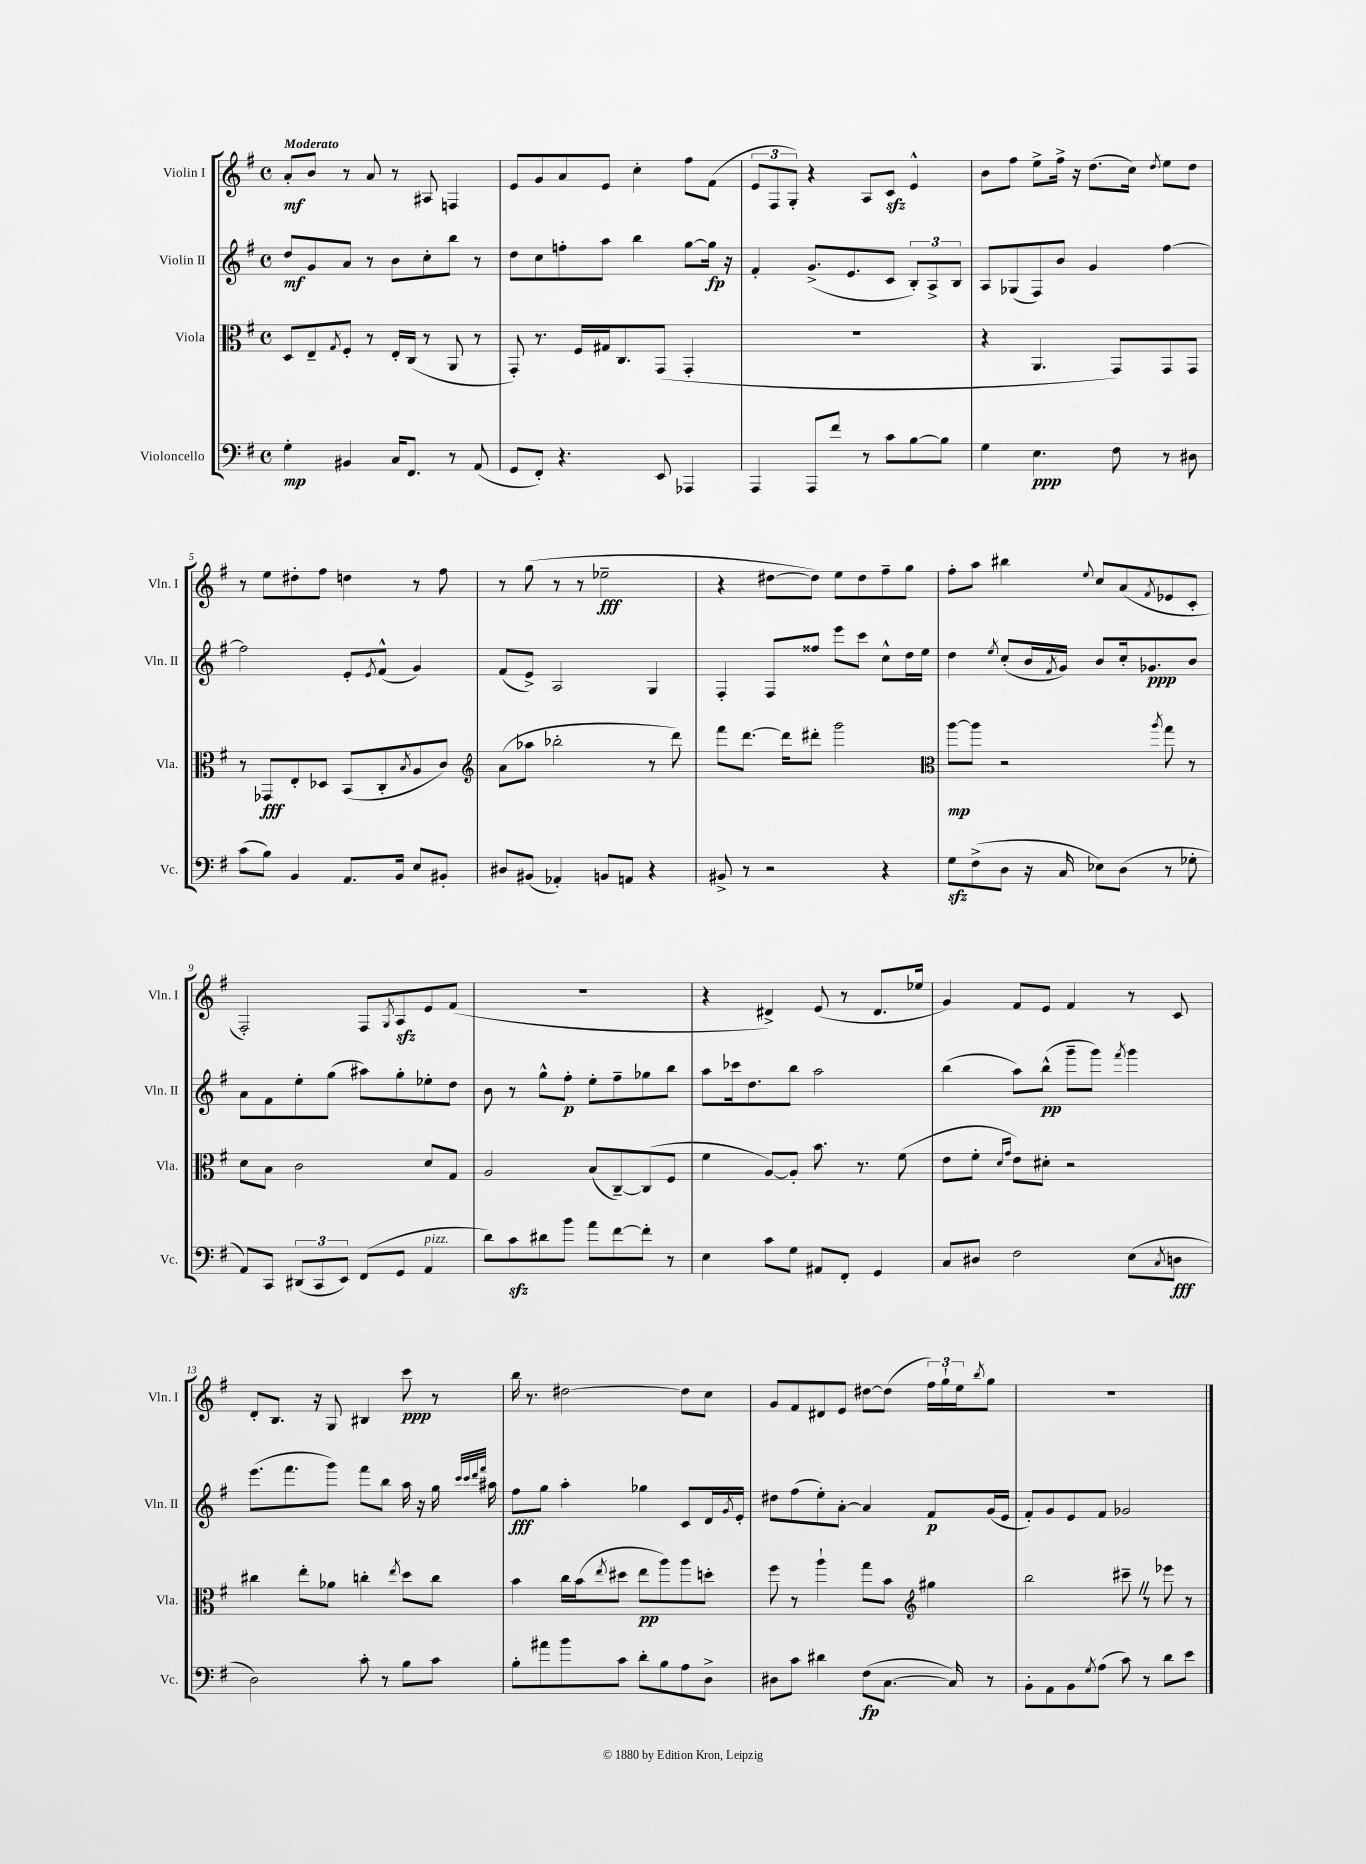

**kern	**kern	**kern	**kern
*staff4	*staff3	*staff2	*staff1
*clefF4	*clefC3	*clefG2	*clefG2
*k[f#]	*k[f#]	*k[f#]	*k[f#]
*M4/4	*M4/4	*M4/4	*M4/4
*met(c)	*met(c)	*met(c)	*met(c)
4G'	8D	8dd	8a'
.	8E~	8g	8b
.	8qG	.	.
4BB#	8F#'	8a	8r
.	8r	8r	8a
16C	16E'	8b	8r
8.FF#	(16C	.	.
.	8r	8cc'	8A#
8r	8AA	8bb	4F
(8AA	8r	8r	.
=	=	=	=
8GG	8GG')	8dd	8e
8FF#')	8.r	8cc	8g
4.r	.	8ff'	8a
.	16F#	.	.
.	16G#	8aa	8e
.	8.C	.	.
.	.	4bb	4cc'
8EE	(8GG	.	.
4AAA-	4GG'	[8gg	8ff#
.	.	16gg]	(8f#
.	.	16r	.
=	=	=	=
4AAA	1r	4f#'	12e
.	.	.	12F#
.	.	.	12G')
8AAA	.	(8.g^	4r
8f#	.	.	.
.	.	8.e	.
8r	.	.	8A
8c	.	8c	8c
[8B	.	12B')	4e^^
.	.	12A^	.
8B]	.	.	.
.	.	12B	.
=	=	=	=
4G	4r	8A	8b
.	.	(8G-	8ff#
4.E	4.AA	8F#)	8ee^
.	.	8b	16ff#^
.	.	.	16r
.	.	4g	(8.dd
8F#	8GG)	.	.
.	.	.	16cc)
.	.	.	8qdd
8r	8GG	[4ff#	8ee
8D#	8GG	.	8dd
=	=	=	=
(8c	8r	2ff#]	8r
8B)	8GG-	.	8ee
4BB	8E'	.	8dd#'
.	8D-	.	8ff#
8.AA	(8BB	8e'	4dd
.	.	8qe	.
.	8C'	(8f#^^	.
16BB	.	.	.
.	8qB	.	.
8E	8A	4g)	8r
8BB#'	8c)	.	8ff#
=	=	=	=
*	*clefG2	*	*
8D#	(8a	(8f#	8r
(8BB#	8aa-	8e^)	(8gg
4AA-')	2bb-'	2A	8r
.	.	.	8r
8BB	.	.	2ee-~
8AA	.	.	.
4r	8r	4G	.
.	8ddd)	.	.
=	=	=	=
8BB#^	8fff#	4F#'	4r
8r	[8.ddd	.	.
2r	.	8F#	[8dd#
.	16ddd]	.	.
.	8ddd#'	8ff##	8dd#])
.	2ggg	8eee	8ee
.	.	8ccc	8dd#
4r	.	8cc^^	8ff#~
.	.	16dd	8gg
.	.	16ee	.
=	=	=	=
*	*clefC3	*	*
8G	[8aa	4dd	8ff#'
(8F#^	8aa]	.	8aa
.	.	8qee	.
8D	2r	(8cc'	4bb#
16r	.	16b	.
.	.	8qf#	.
16C	.	16g)	.
.	.	.	8qqee
8E-)	.	8b	8cc
(8D	.	16cc'	(8a
.	.	8.g-	.
.	8qaa	.	8qf#
8r	8gg	.	8e-
8G-'	8r	8b	8c'
=	=	=	=
8AA)	8d	8a	2F#')
8CC	8B	8f#	.
(12DD#	2c	8ee'	.
12CC	.	.	.
.	.	(8gg	.
12EE)	.	.	.
(8FF#	.	8aa#)	8F#
.	.	.	8qG
8GG	.	8gg'	8A
4AA	8d	8ee-'	8e
.	8G	8dd	(8f#
=	=	=	=
8d)	2A	8b	1r
8c	.	8r	.
8d#	.	8gg^^	.
8b	.	8ff#'	.
8a	(8B	8ee'	.
[8f#	[8C~)	8ff#~	.
8f#']	(8C]	8gg-	.
8r	8F#	8bb	.
=	=	=	=
4E	4f#	8aa	4r
.	.	16ccc-	.
.	.	8.dd	.
8c	[8A)	.	4d#^)
8G	8A']	8bb	.
8AA#	8.b	2aa	(8e
8FF#'	.	.	8r
.	8.r	.	.
4GG	.	.	8.d#
.	(8f#	.	.
.	.	.	16ee-
=	=	=	=
8C	8e	(4bb	4g)
8D#	8f#'	.	.
.	16qqd	.	.
.	16qqg	.	.
2F#	8e)	8aa)	8f#
.	8d#'	(8bb^^	8e
.	2r	8ggg~	4f#
.	.	8ggg)	.
.	.	8qfff#	.
(8E	.	4ggg	8r
8qC	.	.	.
8D	.	.	8c
=	=	=	=
2D)	4cc#	(8.eee	8d'
.	.	.	8.B
.	.	8.fff#	.
.	8ee'	.	.
.	.	.	16r
.	8a-	8ggg)	8G
8c'	4cc'	8fff#	4B#
8r	.	8bb	.
.	8qee	.	.
8B	8dd	16aa	8ccc
.	.	16r	.
8c	8cc	16gg	8r
.	.	32qqccc	.
.	.	32qqccc	.
.	.	32qqddd	.
.	.	32qqfff#	.
.	.	16aa#	.
=	=	=	=
8B'	4b	8ff#	16bb
.	.	.	8.r
8a#	.	8gg	.
8b	16cc	4aa'	[2dd#
.	(16b	.	.
.	8qee	.	.
8c	8dd#	.	.
8d'	8ee	4gg-	.
8B	8aa)	.	.
8A	8aa	8c	8dd#]
8D^	8dd'	16d	8cc
.	.	8qg	.
.	.	16e'	.
=	=	=	=
8D#	8ff#	8dd#	8g
8c	8r	(8ff#	8f#
4d#	4aa`	8ee')	8d#
.	.	[8a'	8e
(8F#	8gg	4a]	[8dd#
[8.C	8b	.	(8dd#]
*	*clefG2	*	*
.	4gg#	8f#	24ff#)
.	.	.	24gg`
16C])	.	.	.
.	.	.	24ee
.	.	.	8qbb
8r	.	(16g	8gg
.	.	16e	.
=	=	=	=
8BB'	2bb	8f#')	1r
8AA	.	8g	.
8BB	.	8e	.
8qG	.	.	.
(8A	.	8f#	.
8c)	8ccc#~	2g-	.
8r	8r	.	.
8d	8eee-	.	.
8e	8r	.	.
==	==	==	==
*-	*-	*-	*-
